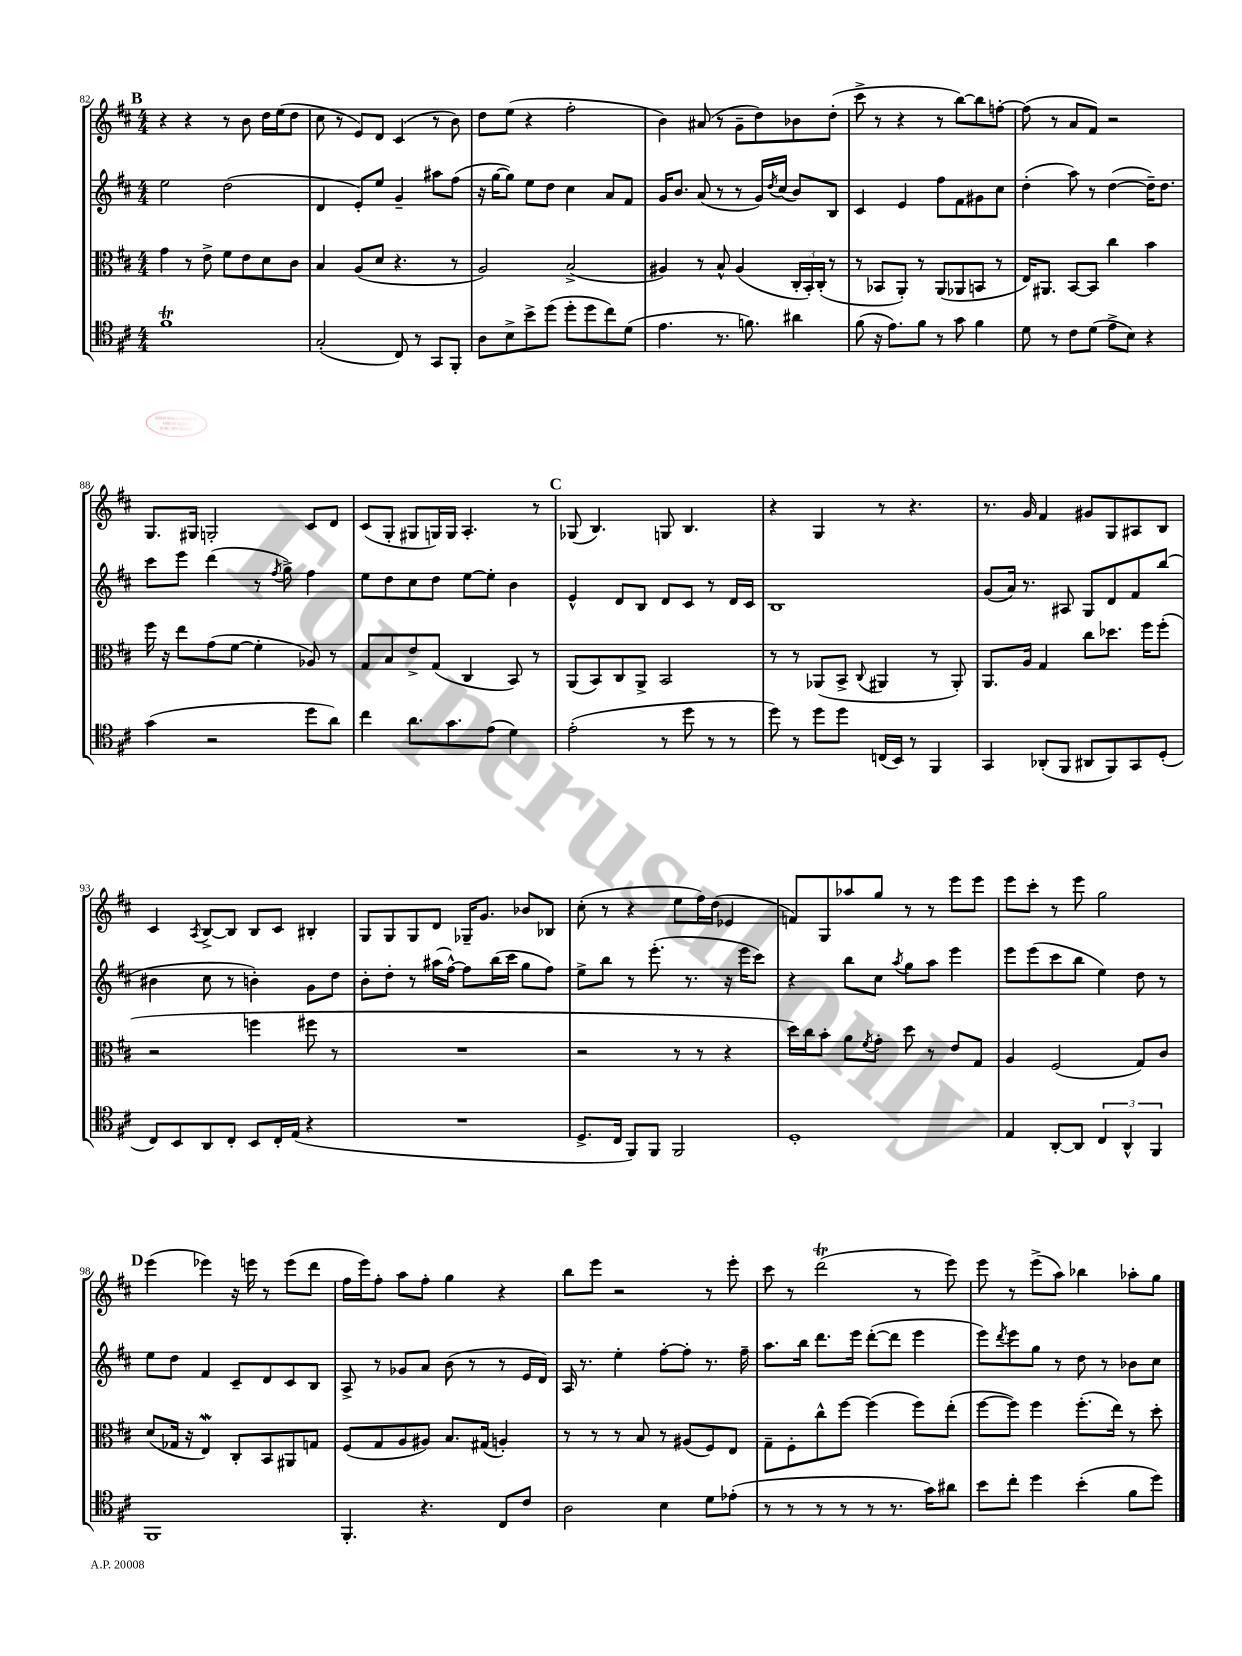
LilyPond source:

<<
\new StaffGroup <<
\new Staff = "s0" {
    \clef treble \key d \major \numericTimeSignature \time 4/4
    \mark \markup { \bold "B" } r4 r4 r8 b'8 d''16 e''16( d''8 |
    cis''8 r8 e'8) d'8 cis'4( r8 b'8) |
    d''8 e''8( r4 fis''2-. |
    b'4) ais'8( r8 g'8-- d''8) bes'8 d''8-.( |
    cis'''8-> r8 r4 r8 b''8~) b''8 f''8~-. |
    f''8( r8 a'8 fis'8) r2 |
    g8. gis16 g2-. cis'8 d'8 |
    cis'8( g8-. gis8 g16) g16 a4.-. r8 |
    \mark \markup { \bold "C" } ges8( b4.) g8 b4. |
    r4 g4 r8 r4. |
    r8. g'16 fis'4 gis'8 g8 ais8 b8 |
    cis'4 \acciaccatura { a8 } b8~-> b8 b8 cis'8 bis4-. |
    g8 g8 g8 d'8 ges16-- g'8. bes'8 bes8 |
    cis''8-.( r8 r4 e''8 fis''16) d''16( ees'4 |
    f'8) g8 aes''8 g''8 r8 r8 e'''8 e'''8 |
    e'''8 cis'''8-. r8 e'''8 g''2 |
    \mark \markup { \bold "D" } e'''4( ees'''4) r16 e'''16 r8 e'''8( d'''8 |
    fis''16 e'''16) fis''8-. a''8 fis''8-. g''4 r4 |
    b''8 e'''8 r2 r8 e'''8-. |
    cis'''8 r8 d'''2\trill( r8 e'''8) |
    e'''8 r8 e'''8->( a''8) bes''4 aes''8-. g''8 \bar "|." |
}
\new Staff = "s1" {
    \clef treble \key d \major \numericTimeSignature \time 4/4
    \mark \markup { \bold "B" } e''2 d''2( |
    d'4 e'8-.) e''8 g'4-- ais''8 fis''8( |
    r16 g''16~ g''8) e''8 d''8 cis''4 a'8 fis'8 |
    g'16 b'8. a'8( r8 r8 g'16) \acciaccatura { d''8 } cis''16( b'8) b8 |
    cis'4 e'4 fis''8 fis'8 gis'8 cis''8 |
    d''4-.( a''8) r8 d''4~( d''16--) d''8. |
    cis'''8 e'''8 d'''4( r8 \acciaccatura { fis''8 } g''8->) fis''4 |
    e''8 d''8 cis''8 d''8 e''8~ e''8-. b'4 |
    \mark \markup { \bold "C" } e'4-^ d'8 b8 d'8 cis'8 r8 d'16 cis'16 |
    b1 |
    g'8( a'16) r8. ais8 g8 d'8 fis'8 b''8( |
    bis'4 cis''8 r8 b'4-.) g'8 d''8 |
    b'8-. d''8-. r8 ais''16( fis''16~-^) fis''8 b''16( cis'''16 g''8 fis''8) |
    e''8-> b''8 r8 e'''8.-.( r8. r16 e'''16 cis'''8) |
    r4 b''8 cis''8 \acciaccatura { a''8 } g''8 a''8 e'''4 |
    e'''8 e'''8( cis'''8 b''8 e''4) d''8 r8 |
    \mark \markup { \bold "D" } e''8 d''8 fis'4 cis'8-- d'8 cis'8 b8 |
    a8-> r8 ges'8 a'8 b'8( r8 r8 e'16 d'16) |
    a16 r8. e''4-. fis''8~-. fis''8-. r8. fis''16-- |
    a''8. b''16 d'''8. e'''16 d'''8~-.( d'''8 e'''4 |
    e'''8) \acciaccatura { d'''8 } e'''8 g''8 r8 d''8 r8 bes'8 cis''8 \bar "|." |
}
\new Staff = "s2" {
    \clef alto \key d \major \numericTimeSignature \time 4/4
    \mark \markup { \bold "B" } g'4 r8 e'8-> fis'8 e'8 d'8 cis'8 |
    b4 a8( d'8 r4. r8 |
    a2) b2->( |
    ais4) r8 b8-^ ais4( \tuplet 3/2 { cis16-. b,16-.) cis16-.( } r8 |
    r8 bes,8 a,8-.) r8 a,8( aes,8 b,8 r8 |
    e16) ais,8. b,8~ b,8 cis''4 b'4 |
    fis''16 r16 e''8 g'8( fis'8~ fis'4-. aes8) r8 |
    g8 b8 e'8-> g8( cis4 b,8) r8 |
    \mark \markup { \bold "C" } a,8( b,8) cis8 a,8-> b,2 |
    r8 r8 aes,8( b,8-> \appoggiatura { cis8 } ais,4 r8 ais,8-.) |
    a,8. a16 g4 cis''8 des''8. fis''16 fis''8-.( |
    r2 f''4 fis''8 r8 |
    R1 |
    r2 r8 r8 r4 |
    d''16) cis''16 b'8-. a'8 \acciaccatura { fis'8 } g'8-. d''8 r8 e'8 g8 |
    a4 fis2( g8) cis'8 |
    \mark \markup { \bold "D" } d'8( ges16 r16 e4\mordent) cis8-. b,8 ais,8 g8 |
    fis8( g8 a8 ais8) b8. gis16( a4-.) |
    r8 r8 r8 b8 r8 ais8( fis8) e8 |
    g8-- fis8-. cis''8-^ fis''8~ fis''4( fis''8) e''8-.( |
    fis''8~ fis''8) fis''4 fis''8.-.( e''16) r8 d''8-. \bar "|." |
}
\new Staff = "s3" {
    \clef tenor \key d \major \numericTimeSignature \time 4/4
    \mark \markup { \bold "B" } fis'1\trill |
    g2-.( cis8) r8 g,8 fis,8-. |
    a8 b8-> b'8-> d''8( d''8-. d''8 cis''8) d'8( |
    e'4. r8. f'8.) ais'4 |
    fis'8( r16 e'8.) fis'8 r8 g'8 fis'4 |
    d'8 r8 cis'8 d'8( e'8-> b8) r4 |
    g'4( r2 d''8 a'8) |
    cis''4 a'8. g'8. e'8( d'4) |
    \mark \markup { \bold "C" } e'2-.( r8 d''8 r8 r8 |
    d''8) r8 d''8 d''8 c16( b,16) r8 fis,4 |
    g,4 aes,8-.( fis,8 ais,8 fis,8) g,8 d8-.( |
    cis8) b,8 a,8 cis8-. b,8 cis16-. e16( r4 |
    R1 |
    d8.-> cis16 fis,8) fis,8 fis,2 |
    d1-. |
    e4 a,8~-. a,8 \tuplet 3/2 { cis4 a,4-^ fis,4 } |
    \mark \markup { \bold "D" } fis,1 |
    fis,4.-. r4. cis8 cis'8 |
    a2 b4 d'8 ees'8-.( |
    r8 r8 r8 r8 r8 r8. g'16) ais'8 |
    b'8 cis''8-. d''4 b'4-.( fis'8 d''8) \bar "|." |
}
>>
>>
\layout { \context { \Score currentBarNumber = #82 } }
